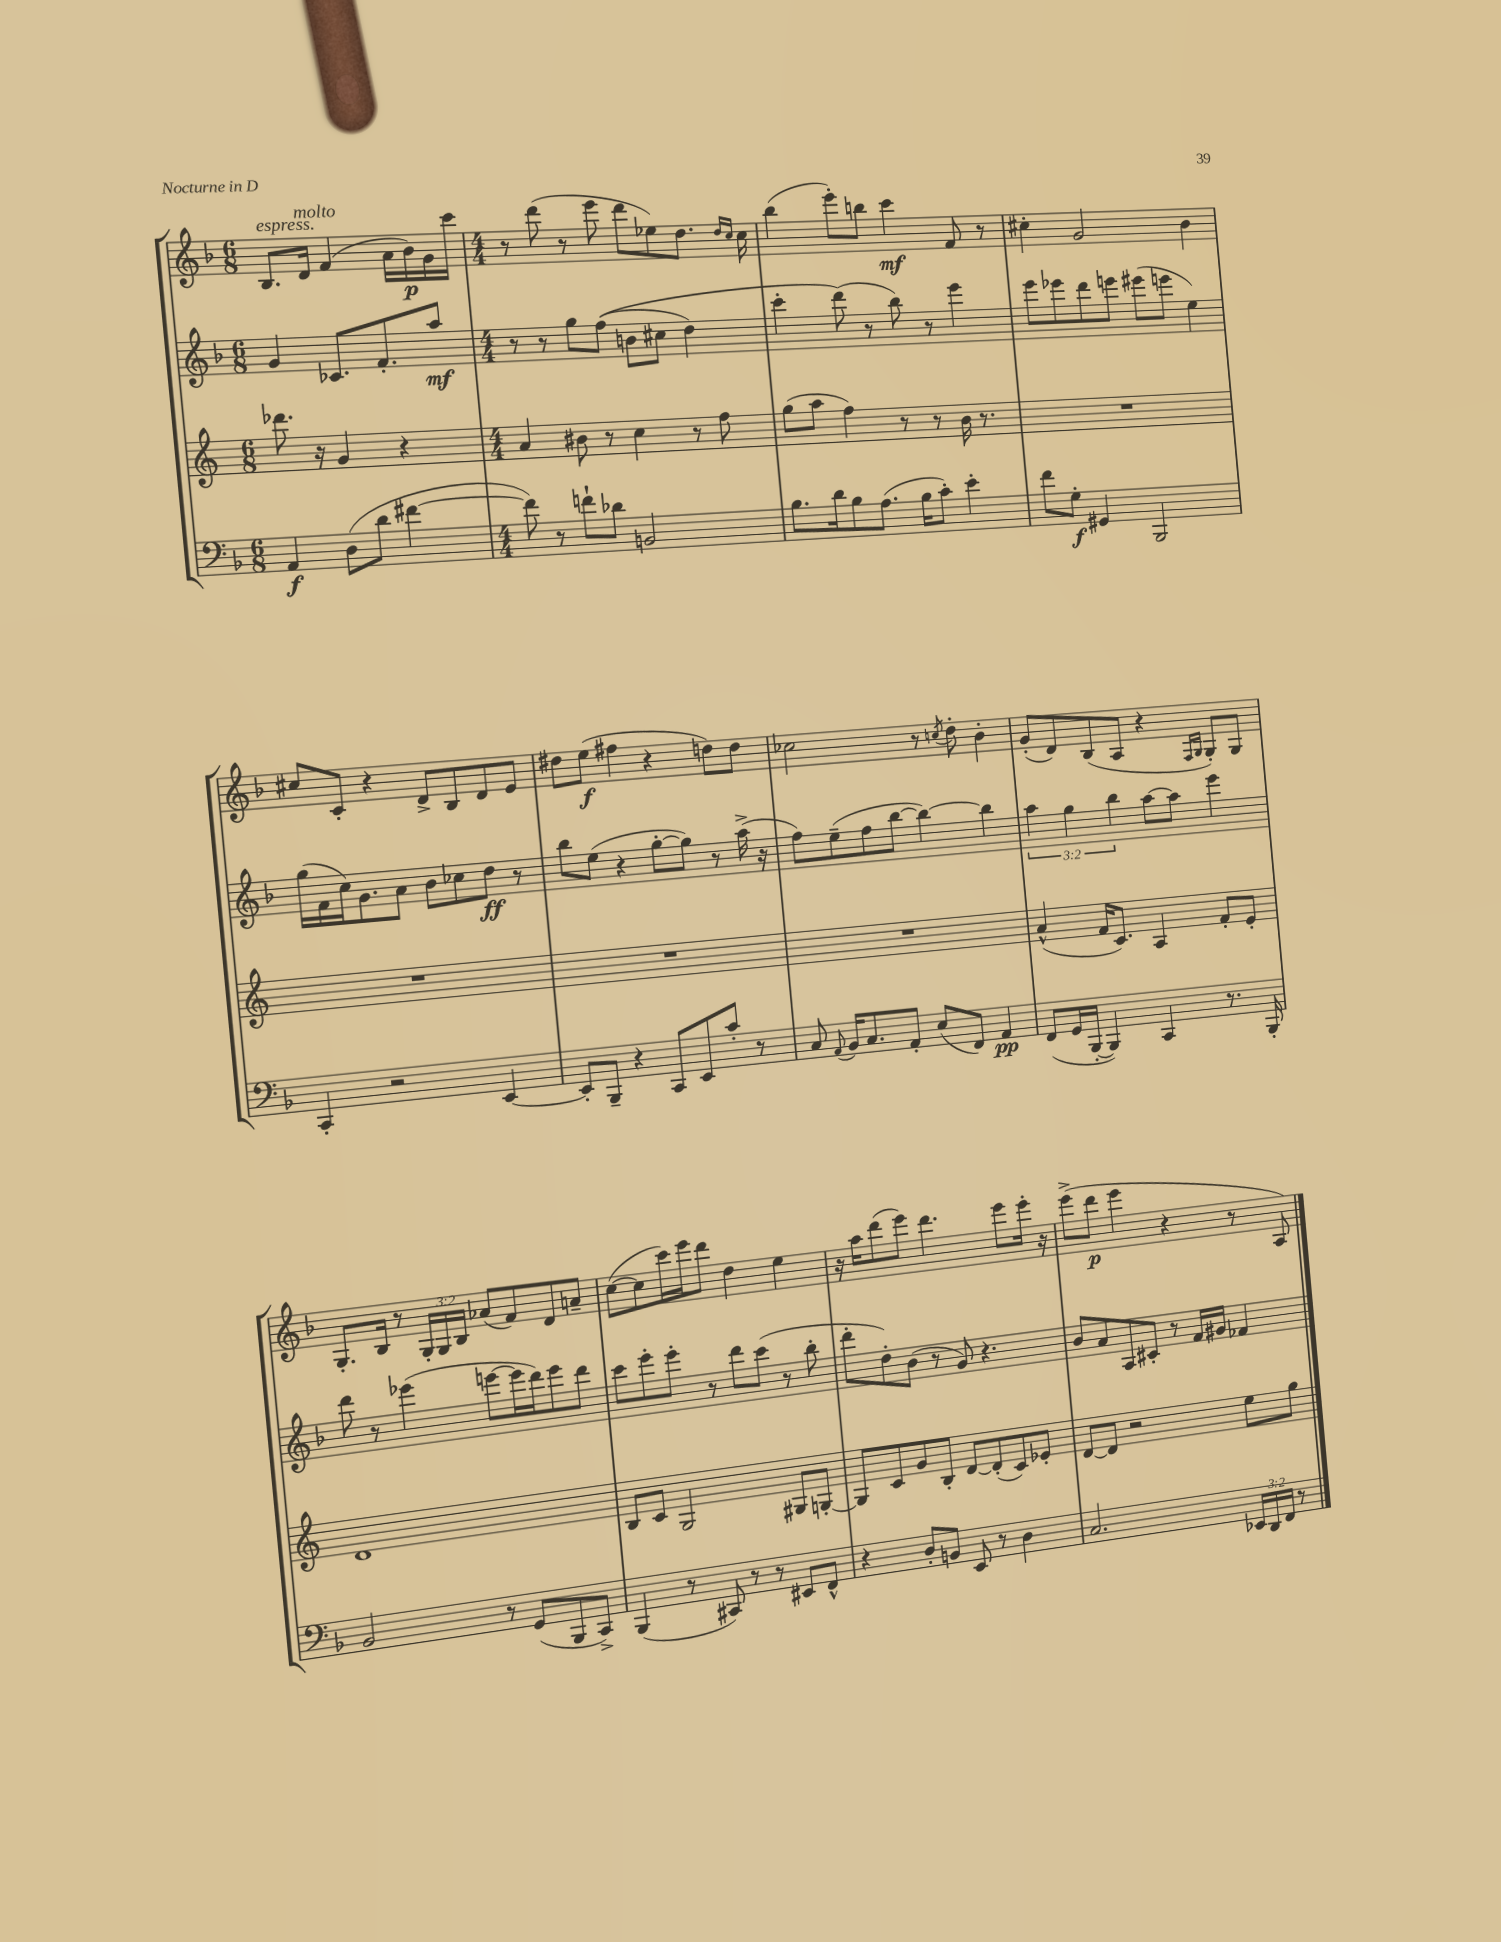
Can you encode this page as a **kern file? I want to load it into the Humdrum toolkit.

**kern	**kern	**kern	**kern
*staff4	*staff3	*staff2	*staff1
*clefF4	*clefG2	*clefG2	*clefG2
*k[b-]	*k[]	*k[b-]	*k[b-]
*M6/8	*M6/8	*M6/8	*M6/8
4AA	8.ddd-	4g	8.B-
.	16r	.	16d
(8D	4g	8.c-	(4f
8d	.	.	.
.	.	8.f'	.
[4f#	4r	.	16a
.	.	.	16b-)
.	.	8aa	16g
.	.	.	16ccc
=	=	=	=
*M4/4	*M4/4	*M4/4	*M4/4
8f#])	4a	8r	8r
8r	.	8r	(8ddd
8f`	8b#	8gg	8r
8d-	8r	&((8ff	8eee
2BB	4cc	8b	8ddd
.	.	8cc#	8ee-)
.	8r	4dd)	8.dd
.	8ff	.	.
.	.	.	16qqdd
.	.	.	16qqcc
.	.	.	16cc
=	=	=	=
8.B-	(8gg	4ccc'	(4bb-
.	8aa	.	.
16d	.	.	.
8B-	4ff)	(8ddd&)	8eee')
(8.A	.	8r	8bb
.	8r	8bb-)	4ccc
16B-	.	.	.
8c')	8r	8r	.
4e'	16b	4eee	8f
.	8.r	.	.
.	.	.	8r
=	=	=	=
8f	1r	8eee	4cc#'
8G'	.	8eee-	.
4GG#	.	8ddd	2g
.	.	8eee	.
2BBB-	.	(8eee#	.
.	.	8eee	.
.	.	4ee)	4b-
=	=	=	=
4CC'	1r	(16gg	8cc#
.	.	16f	.
.	.	16cc)	8c'
.	.	8.g	.
2r	.	.	4r
.	.	8a	.
.	.	8b-	8d^
.	.	8cc-	8B-
[4EE	.	8dd	8d
.	.	8r	8e
=	=	=	=
8EE']	1r	8bb-	8dd#
8BBB-~	.	(8ee	(8ee
4r	.	4r	4ff#
8CC	.	[8gg'	4r
8EE	.	8gg])	.
8c'	.	8r	8dd)
8r	.	(16aa^	8dd
.	.	16r	.
=	=	=	=
8C	1r	8ff)	2cc-
8qqAA	.	.	.
16BB-	.	(8ee~	.
8.C	.	.	.
.	.	8ff	.
8AA'	.	[8bb-	.
(8E	.	4bb-_)	8r
.	.	.	8qcc
8FF)	.	.	8dd'
4AA	.	4bb-]	4b-'
=	=	=	=
(8FF	(4a^^	6aa	(8g'
16GG	.	.	8d)
.	.	6gg	.
[16BBB-'	.	.	.
4BBB-])	16f	.	(8B-
.	8.c)	.	.
.	.	6bb-	.
.	.	.	8A
4CC	4A	[8aa	4r
.	.	8aa]	.
.	.	.	16qqF
.	.	.	16qqG
8.r	8f'	4eee	8G')
.	8e'	.	8G
16BBB-'	.	.	.
=	=	=	=
2BB-	1d	8ddd	8.G'
.	.	8r	.
.	.	.	16B-
.	.	(4eee-	8r
.	.	.	24G'
.	.	.	24G
.	.	.	24B-
8r	.	[8eee	(8a-
(8GG	.	16eee]	8f)
.	.	16ddd)	.
8BBB-	.	8eee	8d
8CC^)	.	8ddd	8a~
=	=	=	=
(4BBB-	8B	8ccc	([8cc
.	8c	8eee'	8cc]
8r	2G	8eee'	16ccc)
.	.	.	16eee
8CC#)	.	8r	8ddd
8r	.	8ddd	4dd
8r	.	(8ccc	.
8EE#	8G#	8r	4ee
8FF^^	[8G'	8bb-'	.
=	=	=	=
4r	8G]	8ddd'	16r
.	.	.	16aa
.	8c	8dd')	(8ddd
8D'	8g	(8b-	8eee)
8BB	8B'	8r	4.ddd
8EE	[8d	8g)	.
8r	(8d']	4.r	.
4D	8c)	.	8eee
.	8e-'	.	16eee'
.	.	.	16r
=	=	=	=
2.C	[8d	8b-	(8eee^
.	8d]	8a	8ddd
.	2r	8A	4eee
.	.	8c#'	.
.	.	8r	4r
.	.	16f	.
.	.	16g#	.
24EE-	8ee	4f-	8r
24DD	.	.	.
24FF	.	.	.
8r	8gg	.	8A)
==	==	==	==
*-	*-	*-	*-
